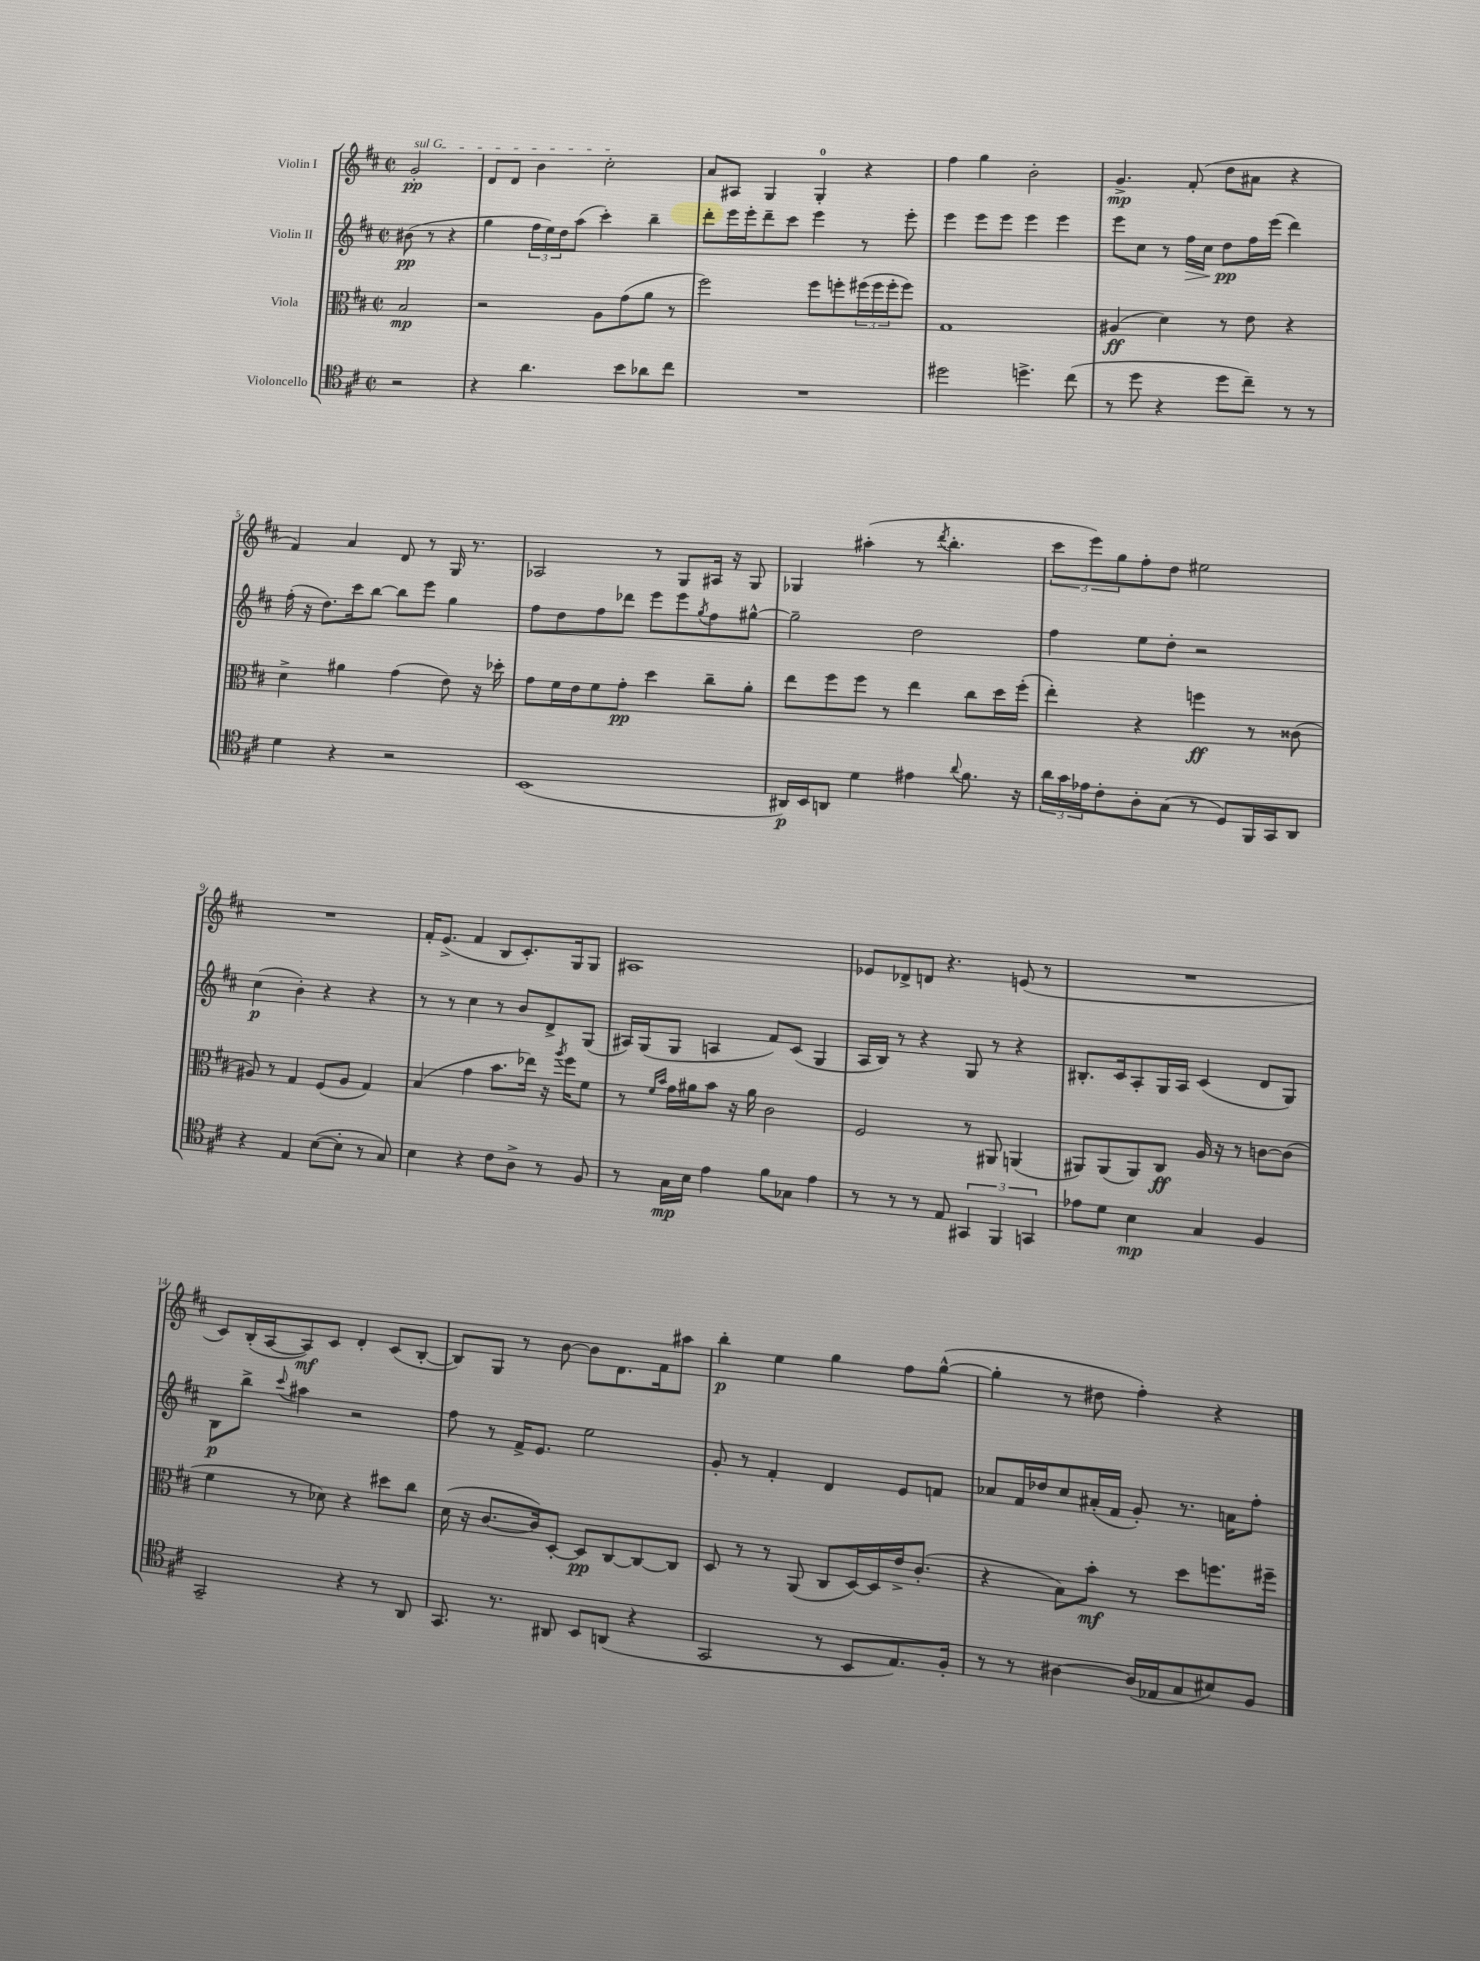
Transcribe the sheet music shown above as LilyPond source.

<<
\new StaffGroup <<
\new Staff = "s0" \with { instrumentName = "Violin I" } {
    \clef treble \key d \major \defaultTimeSignature \time 2/2 \partial 2
    \once \override TextSpanner.bound-details.left.text = \markup { \italic "sul G" } g'2-.\pp\startTextSpan |
    d'8 d'8 b'4 cis''2-.\stopTextSpan |
    a'8 ais8 g4 g4-0-. r4 |
    fis''4 g''4 b'2-. |
    g'4.->\mp fis'8-.( d''8 ais'8 r4 |
    fis'4) a'4 d'8 r8 g16 r8. |
    aes2 r8 g8 ais16 r16 g8 |
    ges4 ais''4-.( r8 \acciaccatura { d'''8 } b''4.-. |
    \tuplet 3/2 { cis'''8 e'''8) g''8 } fis''8-. d''8 eis''2 |
    R1 |
    fis'16-. e'8.->( fis'4 b8 cis'8.-.) g16 g8 |
    ais1 |
    ees'8 des'8-> d'8 r4. e'8( r8 |
    R1 |
    cis'8) b16-.( a16~ a8\mf) cis'8 d'4-. cis'8( b8~-. |
    b8) g8 r8 b'8~ b'8 d'8. fis'16 ais''8 |
    b''4-.\p e''4 g''4 fis''8 g''8~-^( |
    g''4-. r8 dis''8 fis''4-.) r4 \bar "|." |
}
\new Staff = "s1" \with { instrumentName = "Violin II" } {
    \clef treble \key d \major \defaultTimeSignature \time 2/2 \partial 2
    bis'8\pp( r8 r4 |
    g''4 \tuplet 3/2 { fis''16 e''16) d''16 } a''8( cis'''4-.) b''4-- |
    d'''8-. e'''16 e'''16-. d'''8-- cis'''8 e'''4 r8 e'''8-. |
    e'''4 e'''8 e'''8 e'''4 e'''4 |
    e'''8 cis''8 r8 fis''16\> cis''16 d''8\pp\! fis''16 e'''16( d'''4) |
    fis''16-.( r16 d''8.) cis'''16 b''8~ b''8 e'''8 g''4 |
    fis''8 d''8 fis''8 des'''8 e'''8 e'''8 \acciaccatura { g''8 } fis''8 gis''8~-^ |
    gis''2-- d''2 |
    fis''4 e''8 d''8-. r2 |
    cis''4\p( b'4-.) r4 r4 |
    r8 r8 cis''4 r8 b'8 d'8-> g8( |
    ais16) g16( g8 a4 fis'8) cis'8( g4 |
    a16 b16) r8 r4 g8 r8 r4 |
    bis8.-. cis'16 a8-. g16 a16 cis'4( d'8 g8) |
    b8\p b''8-> \appoggiatura { cis'''8 } ais''4 r2 |
    fis''8 r8 fis'16-> e'8. e''2 |
    g'8-. r8 fis'4-. d'4 e'8 f'8 |
    aes'8 fis'16 des''16 cis''8 ais'16-.( fis'16 g'8-.) r8. a'16 fis''8-. \bar "|." |
}
\new Staff = "s2" \with { instrumentName = "Viola" } {
    \clef alto \key d \major \defaultTimeSignature \time 2/2 \partial 2
    b2\mp |
    r2 a8 g'8( a'8 r8 |
    fis''2) fis''8 f''8-. \tuplet 3/2 { fis''16( fis''16 fis''16-. } fis''8) |
    g1 |
    ais4\ff( d'4) r8 e'8 r4 |
    d'4-> ais'4 g'4( e'8) r16 des''16-. |
    g'8 fis'16 e'16 fis'8 g'8-.\pp d''4 cis''8-- a'8-. |
    e''8 fis''8 fis''8 r8 e''4 cis''8 d''16 fis''16-.( |
    e''4-.) r4 f''4\ff r8 cisis'8( |
    ais8) r8 g4 fis8( ais8 g4) |
    b4( g'4 b'8. ees''16) r16 \acciaccatura { a''8 } fis''16 fis'8 |
    r8 \grace { fis'16 b'16 } g'16 ais'16 b'8 r16 ais'16 cis'2 |
    fis2 r8 ais,8 a,4( |
    ais,8) ais,8( ais,8) cis8\ff a16 r16 r8 c'8~ c'8( |
    fis'4 r8 des'8) r4 dis''8 cis''8 |
    d'16( r16 cis'8.~ cis'16) d8~-. d8\pp cis8~ cis8~ cis8 |
    d8 r8 r8 a,8( cis8 d16~) d16 e'16-> cis'8.-.( |
    r4 b8) b'8-.\mf r8 d''8 f''8. fis''16-- \bar "|." |
}
\new Staff = "s3" \with { instrumentName = "Violoncello" } {
    \clef tenor \key d \major \defaultTimeSignature \time 2/2 \partial 2
    r2 |
    r4 a'4. b'8 aes'8 cis''8 |
    R1 |
    dis''2 d''4.-> cis''8( |
    r8 d''8 r4 d''8 cis''8--) r8 r8 |
    d'4 r4 r2 |
    b,1( |
    ais,16\p) b,16 a,8 d'4 eis'4 \appoggiatura { a'8 } fis'8. r16 |
    \tuplet 3/2 { a'16 g'16 ees'16 } cis'8-. a8-. g8( r8 d8) fis,16 g,16 a,8 |
    r4 e4 b8~( b8-. r8 g8) |
    b4 r4 cis'8 a8-> r8 fis8 |
    r8 g16\mp b16 e'4 fis'8 ges8 e'4 |
    r8 r8 r8 e8 \tuplet 3/2 { gis,4 fis,4 g,4 } |
    ees'8 d'8 b4\mp g4 fis4 |
    g,2-- r4 r8 a,8 |
    g,8. r8. ais,8 b,8 a,8( r4 |
    g,2 r8 b,8 e8.) fis16-. |
    r8 r8 ais4~ ais16( ees16 g8 bis8) fis8 \bar "|." |
}
>>
>>
